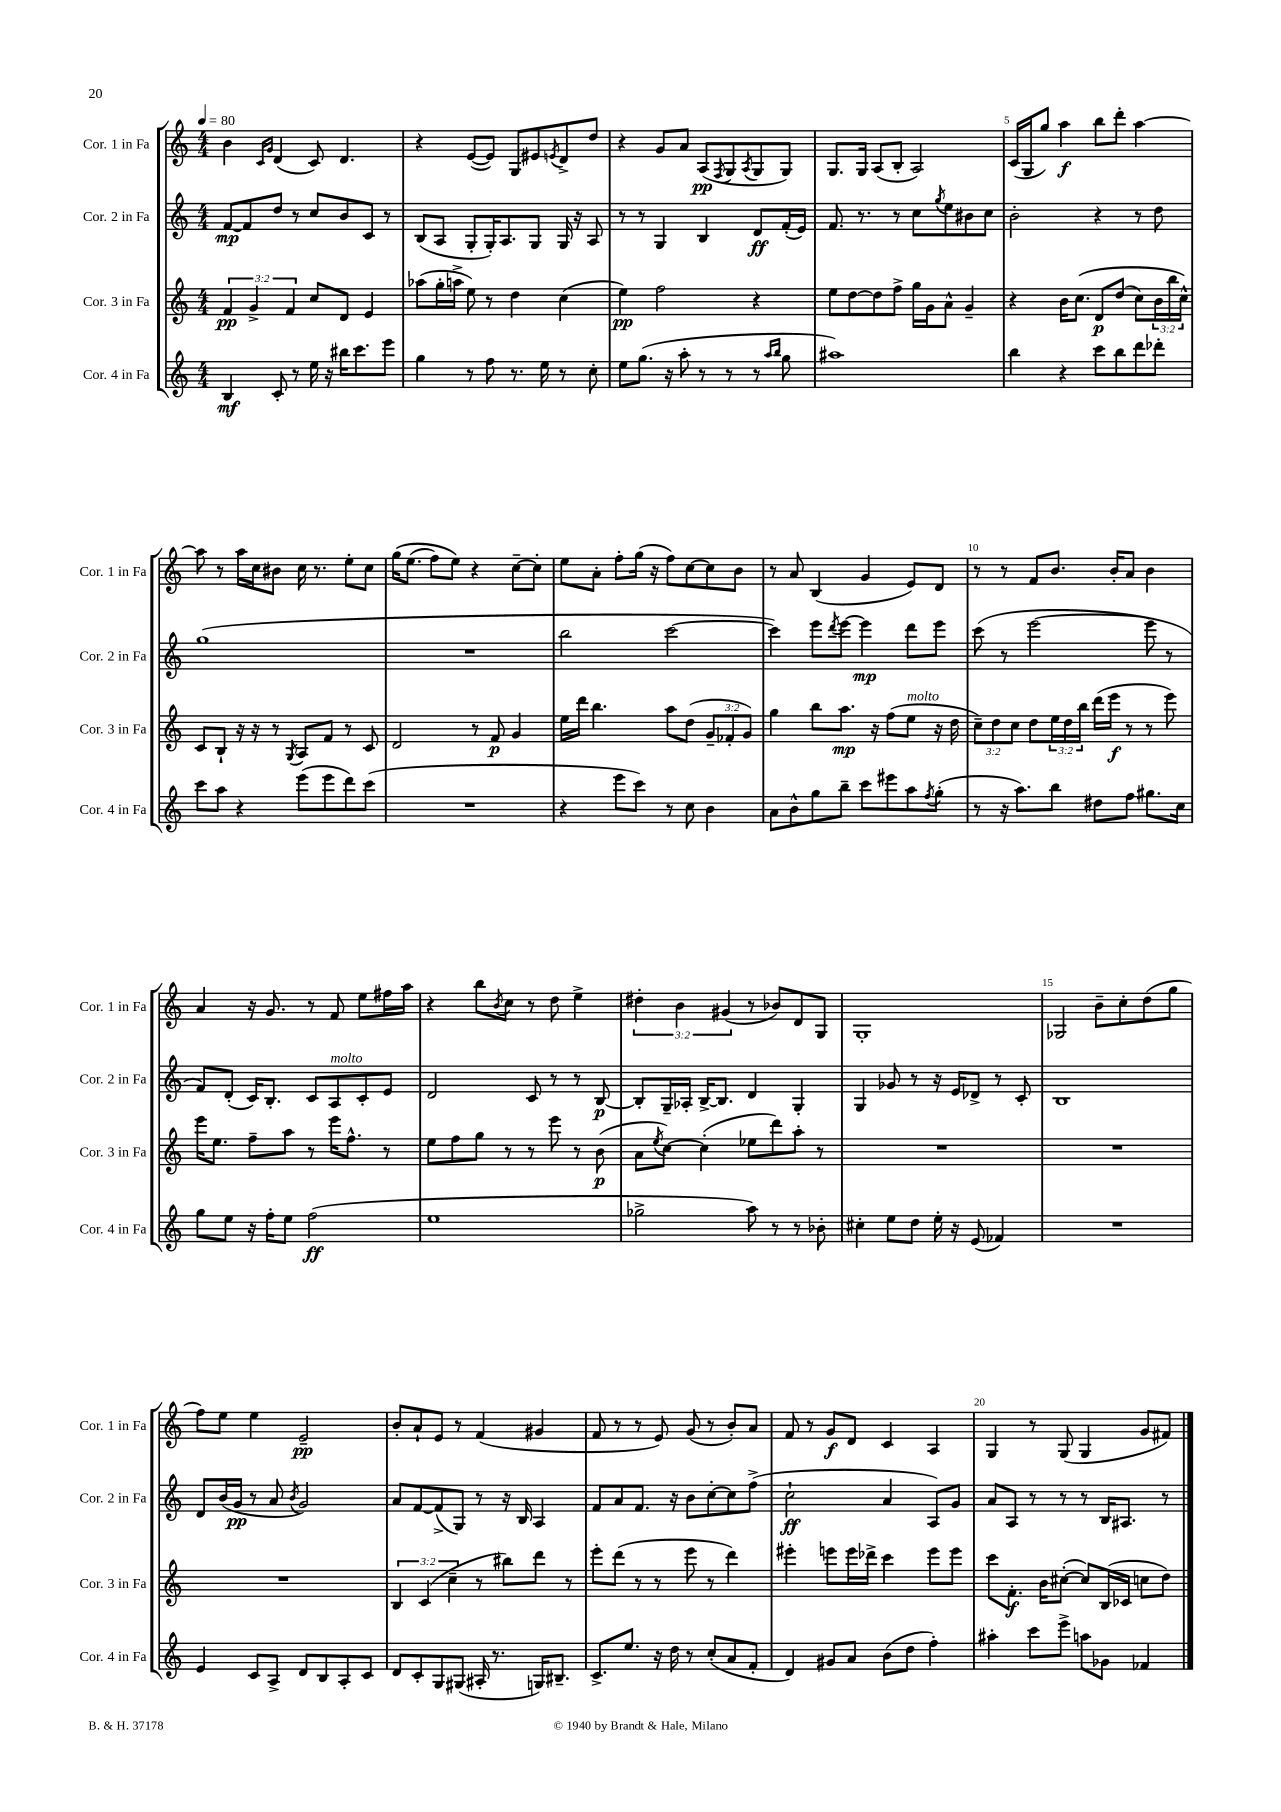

**kern	**dynam	**kern	**dynam	**kern	**dynam	**kern	**dynam
*part4	*part4	*part3	*part3	*part2	*part2	*part1	*part1
*staff4	*staff4	*staff3	*staff3	*staff2	*staff2	*staff1	*staff1
*I"Cor. 4 in Fa	*	*I"Cor. 3 in Fa	*	*I"Cor. 2 in Fa	*	*I"Cor. 1 in Fa	*
*I'Cor. 4 in Fa	*	*I'Cor. 3 in Fa	*	*I'Cor. 2 in Fa	*	*I'Cor. 1 in Fa	*
*clefG2	*	*clefG2	*	*clefG2	*	*clefG2	*
*k[]	*	*k[]	*	*k[]	*	*k[]	*
*M4/4	*	*M4/4	*	*M4/4	*	*M4/4	*
*MM80	*	*MM80	*	*MM80	*	*MM80	*
=1	=1	=1	=1	=1	=1	=1	=1
4B/	mf	6f/	pp	[8f/L	mp	4b\	.
.	.	.	.	8f/]	.	.	.
.	.	6g^/	.	.	.	.	.
.	.	.	.	.	.	16qqc/LL	.
.	.	.	.	.	.	16qqg/JJ	.
8c'/	.	.	.	8dd/J	.	(4d/	.
.	.	6f/	.	.	.	.	.
8r	.	.	.	8r	.	.	.
16ee\	.	8cc/L	.	8cc/L	.	8c/)	.
16r	.	.	.	.	.	.	.
16bb#X\KL	.	8d/J	.	8b/	.	4.d/	.
8.ccc\	.	.	.	.	.	.	.
.	.	4e/	.	8c/J	.	.	.
8eee\J	.	.	.	8r	.	.	.
=2	=2	=2	=2	=2	=2	=2	=2
4gg\	.	(8aa-X\L	.	(8B/L	.	4r	.
.	.	16gg'\L	.	8A/J	.	.	.
.	.	16aan^\JJ	.	.	.	.	.
8r	.	8ee\)	.	8G'/L	.	([8e/L	.
8ff\	.	8r	.	16G'/K)	.	8e/J])	.
.	.	.	.	8.A/	.	.	.
8.r	.	4dd\	.	.	.	8G/L	.
.	.	.	.	8G/J	.	8e#X/	.
16ee\	.	.	.	.	.	.	.
.	.	.	.	.	.	8qen/	.
8r	.	(4cc\	.	16G/	.	8d^/	.
.	.	.	.	16r	.	.	.
8cc'\	.	.	.	8A/	.	8dd/J	.
=3	=3	=3	=3	=3	=3	=3	=3
8ee\L	.	4ee\)	pp	8r	.	4r	.
(8.gg\J	.	.	.	8r	.	.	.
.	.	2ff\	.	4G/	.	8g/L	.
16r	.	.	.	.	.	.	.
8aa'\	.	.	.	.	.	8a/J	.
8r	.	.	.	4B/	.	(8A/L	pp
.	.	.	.	.	.	8qF/	.
8r	.	.	.	.	.	8G/	.
.	.	.	.	.	.	8qA/	.
8r	.	4r	.	8d/L	ff	8G/	.
16qqaa/LL	.	.	.	.	.	.	.
16qqbb/JJ	.	.	.	.	.	.	.
8gg\	.	.	.	(16f'/L	.	8G/J)	.
.	.	.	.	16e/JJ)	.	.	.
=4	=4	=4	=4	=4	=4	=4	=4
1aa#X)	.	8ee\L	.	8.f/	.	8.G/L	.
.	.	[8dd\	.	.	.	.	.
.	.	.	.	8.r	.	16G/Jk	.
.	.	8dd\]	.	.	.	(8A/L	.
.	.	8ff^\J	.	8r	.	8B'/J	.
.	.	16gg\LL	.	8cc\L	.	2A/)	.
.	.	16g\J	.	.	.	.	.
.	.	.	.	8qgg/	.	.	.
.	.	8a^^\J	.	8ee\	.	.	.
.	.	4g~/	.	8b#X\	.	.	.
.	.	.	.	8cc\J	.	.	.
=5	=5	=5	=5	=5	=5	=5	=5
4bb\	.	4r	.	2b'\	.	(16c/LL	.
.	.	.	.	.	.	16G/J	.
.	.	.	.	.	.	8gg/J)	.
4r	.	16b\KL	.	.	.	4aa\	f
.	.	(8.cc\J	.	.	.	.	.
8ccc\L	.	8d/L	p	4r	.	8bb\L	.
8bb\	.	(8dd/J	.	.	.	8ddd'\J	.
8ddd\	.	8cc\L)	.	8r	.	[4aa\	.
8ddd-X'\J	.	24b\L	.	8dd\	.	.	.
.	.	24bb\	.	.	.	.	.
.	.	24cc^^\JJ)	.	.	.	.	.
!!LO:LB:g=z
=6	=6	=6	=6	=6	=6	=6	=6
8ccc\L	.	8c/L	.	(1gg	.	8aa\]	.
8aa\J	.	8B`/J	.	.	.	8r	.
4r	.	16r	.	.	.	16aa\LL	.
.	.	16r	.	.	.	16cc\J	.
.	.	8r	.	.	.	8b#X\J	.
.	.	8qG/	.	.	.	.	.
(8eee\L	.	8A/L	.	.	.	16cc\	.
.	.	.	.	.	.	8.r	.
8eee\	.	8f/J	.	.	.	.	.
8ddd\)	.	8r	.	.	.	8ee'\L	.
(8ccc\J	.	8c/	.	.	.	8cc\J	.
=7	=7	=7	=7	=7	=7	=7	=7
1r	.	2d/	.	1r	.	(16gg\KL	.
.	.	.	.	.	.	(8.ee\J	.
.	.	.	.	.	.	8ff\L)	.
.	.	.	.	.	.	8ee\J)	.
.	.	8r	.	.	.	4r	.
.	.	8f/	p	.	.	.	.
.	.	4g/	.	.	.	[8cc~\L	.
.	.	.	.	.	.	8cc'\J]	.
=8	=8	=8	=8	=8	=8	=8	=8
4r	.	16ee\LL	.	2bb\	.	8ee\L	.
.	.	16ddd\JJ	.	.	.	.	.
.	.	4.bb\	.	.	.	8a'\J	.
8eee\L	.	.	.	.	.	8ff'\L	.
8ccc\J)	.	.	.	.	.	(16gg\Jk	.
.	.	.	.	.	.	16r	.
8r	.	8aa\L	.	[2ccc\	.	8ff\L)	.
8cc\	.	(8dd\J	.	.	.	[8cc\	.
4b\	.	12g~/L	.	.	.	8cc\]	.
.	.	12f-X'/	.	.	.	.	.
.	.	.	.	.	.	8b\J	.
.	.	12g/J)	.	.	.	.	.
=9	=9	=9	=9	=9	=9	=9	=9
8a\L	.	4gg\	.	4ccc\])	.	8r	.
8b^^\	.	.	.	.	.	8a/	.
8gg\	.	8bb\L	.	8eee\L	.	(4B/	.
.	.	.	.	8qddd/	.	.	.
8bb~\J	.	8.aa\J	mp	[8eee\J	.	.	.
8ccc\L	.	.	.	4eee\]	mp	4g/	.
.	.	16r	.	.	.	.	.
8eee#X\	.	(8ff\L	.	.	.	.	.
!	!	!LO:TX:a:i:t=molto	!	!	!	!	!
8aa\	.	8ee\J	.	8ddd\L	.	8e/L)	.
8qff/	.	.	.	.	.	.	.
(8gg'\J	.	16r	.	8eee\J	.	8d/J	.
.	.	16dd\	.	.	.	.	.
=10	=10	=10	=10	=10	=10	=10	=10
8r	.	12cc~\L)	.	(8ccc\	.	8r	.
.	.	12dd\	.	.	.	.	.
16r	.	.	.	8r	.	8r	.
.	.	12cc\J	.	.	.	.	.
8.aa\L)	.	.	.	.	.	.	.
.	.	8dd\L	.	[2eee\	.	8f/L	.
8bb\J	.	24ee\L	.	.	.	8.b/J	.
.	.	24dd\	.	.	.	.	.
.	.	24bb\JJ	.	.	.	.	.
8dd#X\L	.	(16ddd\LL	.	.	.	.	.
.	.	16eee\JJ	f	.	.	16b'/KL	.
8ff\J	.	8r	.	.	.	8a/J	.
8.gg#X\L	.	8r	.	8eee\]	.	4b\	.
.	.	8eee\)	.	8r	.	.	.
16cc\Jk	.	.	.	.	.	.	.
!!LO:LB:g=z
=11	=11	=11	=11	=11	=11	=11	=11
8gg\L	.	16eee\KL	.	8f/L)	.	4a/	.
.	.	8.ee\J	.	.	.	.	.
8ee\J	.	.	.	(8d'/J	.	.	.
16r	.	8ff~\L	.	16c/KL)	.	16r	.
16ff'\KL	.	.	.	8.B'/J	.	8.g/	.
8ee\J	.	8aa\J	.	.	.	.	.
(2ff\	ff	8r	.	8c/L	.	8r	.
!	!	!	!	!LO:TX:a:i:t=molto	!	!	!
.	.	16eee\KL	.	8A/	.	8f/	.
.	.	8.ff^^\J	.	.	.	.	.
.	.	.	.	8c'/	.	8ee\L	.
.	.	8r	.	8e/J	.	16ff#X\L	.
.	.	.	.	.	.	16aa\JJ	.
=12	=12	=12	=12	=12	=12	=12	=12
1ee	.	8ee\L	.	2d/	.	4r	.
.	.	8ff\	.	.	.	.	.
.	.	8gg\J	.	.	.	8bb\L	.
.	.	.	.	.	.	8qb/	.
.	.	8r	.	.	.	8cc\J	.
.	.	8r	.	8c/	.	8r	.
.	.	8eee\	.	8r	.	8dd\	.
.	.	8r	.	8r	.	4ee^\	.
.	.	(8b\	p	[8B/	p	.	.
=13	=13	=13	=13	=13	=13	=13	=13
2gg-X^\	.	8a\L	.	8B'/L]	.	6dd#X'\	.
.	.	8qee/	.	.	.	.	.
.	.	[8cc\J)	.	16G~/L	.	.	.
.	.	.	.	.	.	6b\	.
.	.	.	.	16A-X'/JJ	.	.	.
.	.	(4cc'\]	.	[16B^/KL	.	.	.
.	.	.	.	8.B/J]	.	.	.
.	.	.	.	.	.	(6g#X/	.
8aa\)	.	8ee-X\L	.	4d/	.	8r	.
8r	.	8ddd\)	.	.	.	8b-X/L)	.
8r	.	8aa'\J	.	4G'/	.	8d/	.
8b-X'\	.	8r	.	.	.	8G/J	.
=14	=14	=14	=14	=14	=14	=14	=14
4cc#X'\	.	1r	.	4G/	.	1G'	.
8ee\L	.	.	.	8g-X/	.	.	.
8dd\J	.	.	.	8r	.	.	.
16ee'\	.	.	.	16r	.	.	.
16r	.	.	.	16e/KL	.	.	.
(8e/	.	.	.	8d-X^/J	.	.	.
4f-X/)	.	.	.	8r	.	.	.
.	.	.	.	8c'/	.	.	.
=15	=15	=15	=15	=15	=15	=15	=15
1r	.	1r	.	1B	.	2G-X/	.
.	.	.	.	.	.	8b~\L	.
.	.	.	.	.	.	8cc'\	.
.	.	.	.	.	.	(8dd\	.
.	.	.	.	.	.	8gg\J	.
!!LO:LB:g=z
=16	=16	=16	=16	=16	=16	=16	=16
4e/	.	1r	.	8d/L	.	8ff\L)	.
.	.	.	.	(16b/L	.	8ee\J	.
.	.	.	.	16g/JJ	pp	.	.
8c/L	.	.	.	8r	.	4ee\	.
8A^/J	.	.	.	8a/	.	.	.
.	.	.	.	8qb/	.	.	.
8d/L	.	.	.	2g/)	.	2e~/	pp
8B/	.	.	.	.	.	.	.
8A'/	.	.	.	.	.	.	.
8c/J	.	.	.	.	.	.	.
=17	=17	=17	=17	=17	=17	=17	=17
8d/L	.	6B/	.	8a/L	.	8b'/L	.
8c'/	.	.	.	[8f/	.	8a`/	.
.	.	(6c/	.	.	.	.	.
8G/	.	.	.	(8f^/]	.	8e/J	.
.	.	6cc~\	.	.	.	.	.
(8G#X/J	.	.	.	8G/J)	.	8r	.
16A#X'/	.	8r	.	8r	.	(4f/	.
8.r	.	.	.	.	.	.	.
.	.	8bb#X\L)	.	16r	.	.	.
.	.	.	.	16B/	.	.	.
16Gn/KL)	.	8ddd\J	.	4A/	.	4g#X/	.
8.B#X~/J	.	.	.	.	.	.	.
.	.	8r	.	.	.	.	.
=18	=18	=18	=18	=18	=18	=18	=18
8.c^/L	.	8eee'\L	.	8f/L	.	8f/	.
.	.	(8ddd\J	.	8a/	.	8r	.
8.ee/J	.	.	.	.	.	.	.
.	.	8r	.	8.f/J	.	8r	.
16r	.	8r	.	.	.	8e/)	.
16dd\	.	.	.	16r	.	.	.
8r	.	8eee\	.	8b\L	.	(8g/	.
(8cc'/L	.	8r	.	[8cc'\	.	8r	.
8a/	.	4ddd\)	.	8cc\]	.	8b'/L)	.
8f'/J	.	.	.	(8ff^\J	.	8a/J	.
=19	=19	=19	=19	=19	=19	=19	=19
4d/)	.	4eee#X'\	.	2cc`\	ff	8f/	.
.	.	.	.	.	.	8r	.
8g#X/L	.	8eeen\L	.	.	.	8g/L	f
8a/J	.	16eee\L	.	.	.	8d/J	.
.	.	16ddd-X^\JJ	.	.	.	.	.
(8b\L	.	4ccc\	.	4a/	.	4c/	.
8dd\J	.	.	.	.	.	.	.
4ff'\)	.	8eee\L	.	8A/L)	.	4A/	.
.	.	8eee\J	.	8g/J	.	.	.
=20	=20	=20	=20	=20	=20	=20	=20
4aa#X'\	.	8ccc\L	.	8a/L	.	4G/	.
.	.	8.f'\J	f	8A/J	.	.	.
8ccc\L	.	.	.	8r	.	8r	.
.	.	16b\KL	.	.	.	.	.
8eee^\J	.	([8cc#X'\J	.	8r	.	(8G/	.
8aan\L	.	8cc#/L])	.	8r	.	4G/	.
8g-X\J	.	(16B/L	.	16B/KL	.	.	.
.	.	16c-X/JJ	.	8.A#X/J	.	.	.
4f-X/	.	8ccn\L	.	.	.	8g/L	.
.	.	8dd\J)	.	8r	.	8f#X/J)	.
==	==	==	==	==	==	==	==
*-	*-	*-	*-	*-	*-	*-	*-
